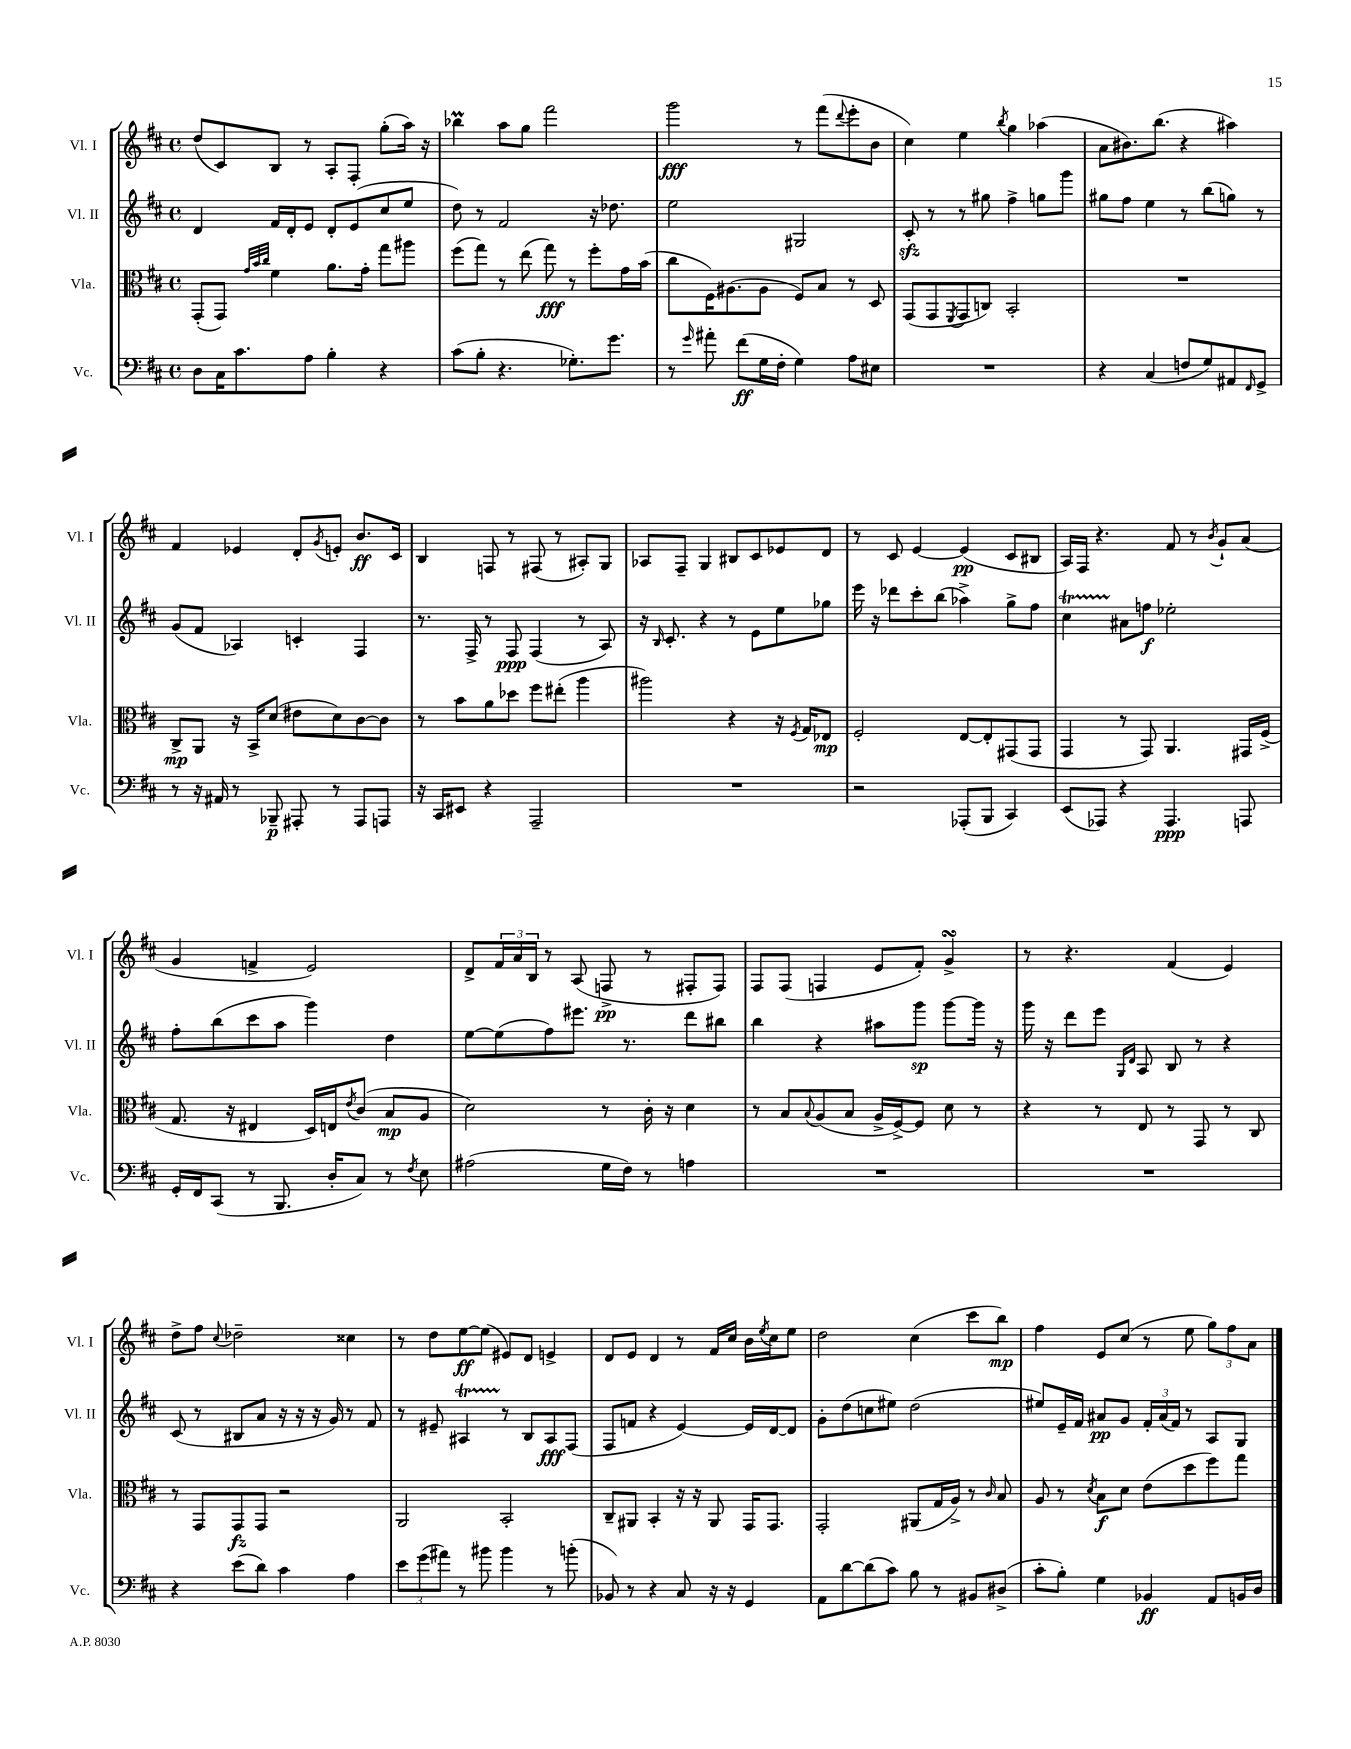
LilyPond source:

<<
\new StaffGroup <<
\new Staff = "s0" \with { instrumentName = "Vl. I" shortInstrumentName = "Vl. I" } {
    \clef treble \key d \major \defaultTimeSignature \time 4/4
    d''8( cis'8) b8 r8 a8-. fis8-. g''8-.( a''16) r16 |
    bes''4\prall a''8 g''8 fis'''2 |
    g'''2\fff r8 fis'''8( \appoggiatura { d'''8 } e'''8-. b'8 |
    cis''4) e''4 \acciaccatura { b''8 } g''4 aes''4( |
    a'8 bis'8.) b''8.( r4 ais''4) |
    fis'4 ees'4 d'8-. \acciaccatura { g'8 } e'8-. b'8.\ff cis'16 |
    b4 f8 r8 fis8( r8 ais8-.) g8 |
    aes8 fis8-- g4 bis8 cis'8 ees'8 d'8 |
    r8 cis'8 e'4~ e'4\pp( cis'8 bis8 |
    a16) fis16 r4. fis'8 r8 \acciaccatura { b'8 } g'8-! a'8( |
    g'4 f'4-> e'2) |
    d'8-> \tuplet 3/2 { fis'16 a'16 b16 } r8 a8( f8->\pp r8 fis8-. fis8) |
    fis8 fis8( f4 e'8 fis'8-.) g'4->\turn |
    r8 r4. fis'4( e'4) |
    d''8-> fis''8 \appoggiatura { cis''8 } des''2-- cisis''4 |
    r8 d''8 e''8~\ff e''8( eis'8) d'8 e'4-> |
    d'8 e'8 d'4 r8 fis'16 cis''16 b'16 \acciaccatura { e''8 } cis''16 e''8 |
    d''2 cis''4( cis'''8 b''8\mp) |
    fis''4 e'8 cis''8( r8 e''8 \tuplet 3/2 { g''8) fis''8 a'8 } \bar "|." |
}
\new Staff = "s1" \with { instrumentName = "Vl. II" shortInstrumentName = "Vl. II" } {
    \clef treble \key d \major \defaultTimeSignature \time 4/4
    d'4 fis'16 d'16-. e'8 d'8-. e'8( cis''8 e''8 |
    d''8) r8 fis'2 r16 des''8. |
    e''2 gis2 |
    cis'8-.\sfz r8 r8 gis''8 fis''4-> g''8 g'''8 |
    gis''8 fis''8 e''4 r8 b''8( g''8) r8 |
    g'8( fis'8 aes4) c'4-. fis4 |
    r8. fis16-> r8 fis8\ppp fis4( r8 a8) |
    r16 \grace { b16 } cis'8.-. r4 r8 e'8 e''8 ges''8 |
    e'''16 r16 des'''8 cis'''8-. b''8( aes''4->) g''8-> fis''8 |
    cis''4\startTrillSpan ais'8\stopTrillSpan f''8\f ees''2-. |
    fis''8-. b''8( cis'''8 a''8 g'''4) d''4 |
    e''8~ e''8( fis''8) eis'''8. r8. d'''8 bis''8 |
    b''4 r4 ais''8 g'''8\sp g'''8~ g'''16 r16 |
    g'''16 r16 d'''8 e'''8 \grace { g16 d'16 } a8 b8 r8 r4 |
    cis'8( r8 bis8 a'8 r16 r16 r16 g'16) r8 fis'8 |
    r8 eis'8-- ais4\startTrillSpan r8\stopTrillSpan b8 ais8\fff fis8( |
    fis8 f'8 r4 e'4~) e'16 d'16~ d'8 |
    g'8-. d''8( c''8 eis''8) d''2( |
    eis''8) e'16-- fis'16 ais'8\pp g'8 \tuplet 3/2 { fis'16-. ais'16( fis'16) } r8 a8 g8 \bar "|." |
}
\new Staff = "s2" \with { instrumentName = "Vla." shortInstrumentName = "Vla." } {
    \clef alto \key d \major \defaultTimeSignature \time 4/4
    g,8-.( g,8) \grace { g'32 b'32 cis''32 } fis'4 a'8. g'16-. g''8 ais''8 |
    fis''8( g''8) r8 e''8( g''8\fff) r8 fis''8-. g'16 b'16( |
    cis''8 fis16) ais8.( ais8 fis8) b8 r8 d8 |
    g,8( g,8 \acciaccatura { fis,8 } g,8 c8) b,2-. |
    R1 |
    cis8->\mp a,8 r16 b,16-> d'8( eis'8 d'8) cis'8~ cis'8 |
    r8 b'8 a'8 des''8 fis''8 eis''8-.( a''4 |
    ais''2) r4 r16 \acciaccatura { fis8 } g16 ees8\mp |
    fis2-. e8~ e8-. gis,8( gis,8 |
    g,4 r8 g,8) a,4. gis,16 fis16->( |
    g8. r16 eis4 d16) e16 \acciaccatura { e'8 } cis'8( b8\mp a8 |
    d'2) r8 cis'16-. r16 d'4 |
    r8 b8 \appoggiatura { b8 } a8( b8 a16-> fis16~->) fis8 d'8 r8 |
    r4 r8 e8 r8 g,8 r8 cis8 |
    r8 g,8 g,8\fz g,8 r2 |
    a,2 b,2-. |
    cis8-- ais,8 b,4-. r16 r16 ais,8 g,16 g,8. |
    g,2-. ais,8( g16 a16->) r8 \grace { cis'16 } b8 |
    a8 r8 \acciaccatura { d'8 } b8\f d'8 e'8( d''8 fis''8) g''8 \bar "|." |
}
\new Staff = "s3" \with { instrumentName = "Vc." shortInstrumentName = "Vc." } {
    \clef bass \key d \major \defaultTimeSignature \time 4/4
    d8 cis16 cis'8. a8 b4-. r4 |
    cis'8( b8-. r4. ges8.-.) g'8. |
    r8 \grace { g'16 } ais'8-. fis'8\ff( g16 fis16-. g4) a8 eis8 |
    R1 |
    r4 cis4( f8 g8) ais,8 \grace { fis,16 } g,8-> |
    r8 r16 ais,16 r8 bes,,8--\p ais,,8-. r8 ais,,8 a,,8 |
    r16 cis,16 eis,8 r4 a,,2-- |
    R1 |
    r2 aes,,8-.( b,,8 cis,4) |
    e,8( aes,,8) r4 aes,,4.\ppp a,,8 |
    g,16-. fis,16 cis,8( r8 b,,8. d16-. cis8) r8 \acciaccatura { fis8 } e8 |
    ais2( g16 fis16) r8 a4 |
    R1 |
    R1 |
    r4 e'8( d'8) cis'4 a4 |
    \tuplet 3/2 { e'8 g'8( ais'8) } r8 bis'8 bis'4 r8 b'8-.( |
    bes,8) r8 r4 cis8 r16 r16 g,4 |
    a,8 d'8~ d'8( cis'8) b8 r8 bis,8 dis8->( |
    cis'8-. b8-.) g4 bes,4\ff a,8 b,16 d16 \bar "|." |
}
>>
>>
\layout { \context { \Score \remove "Bar_number_engraver" } }
